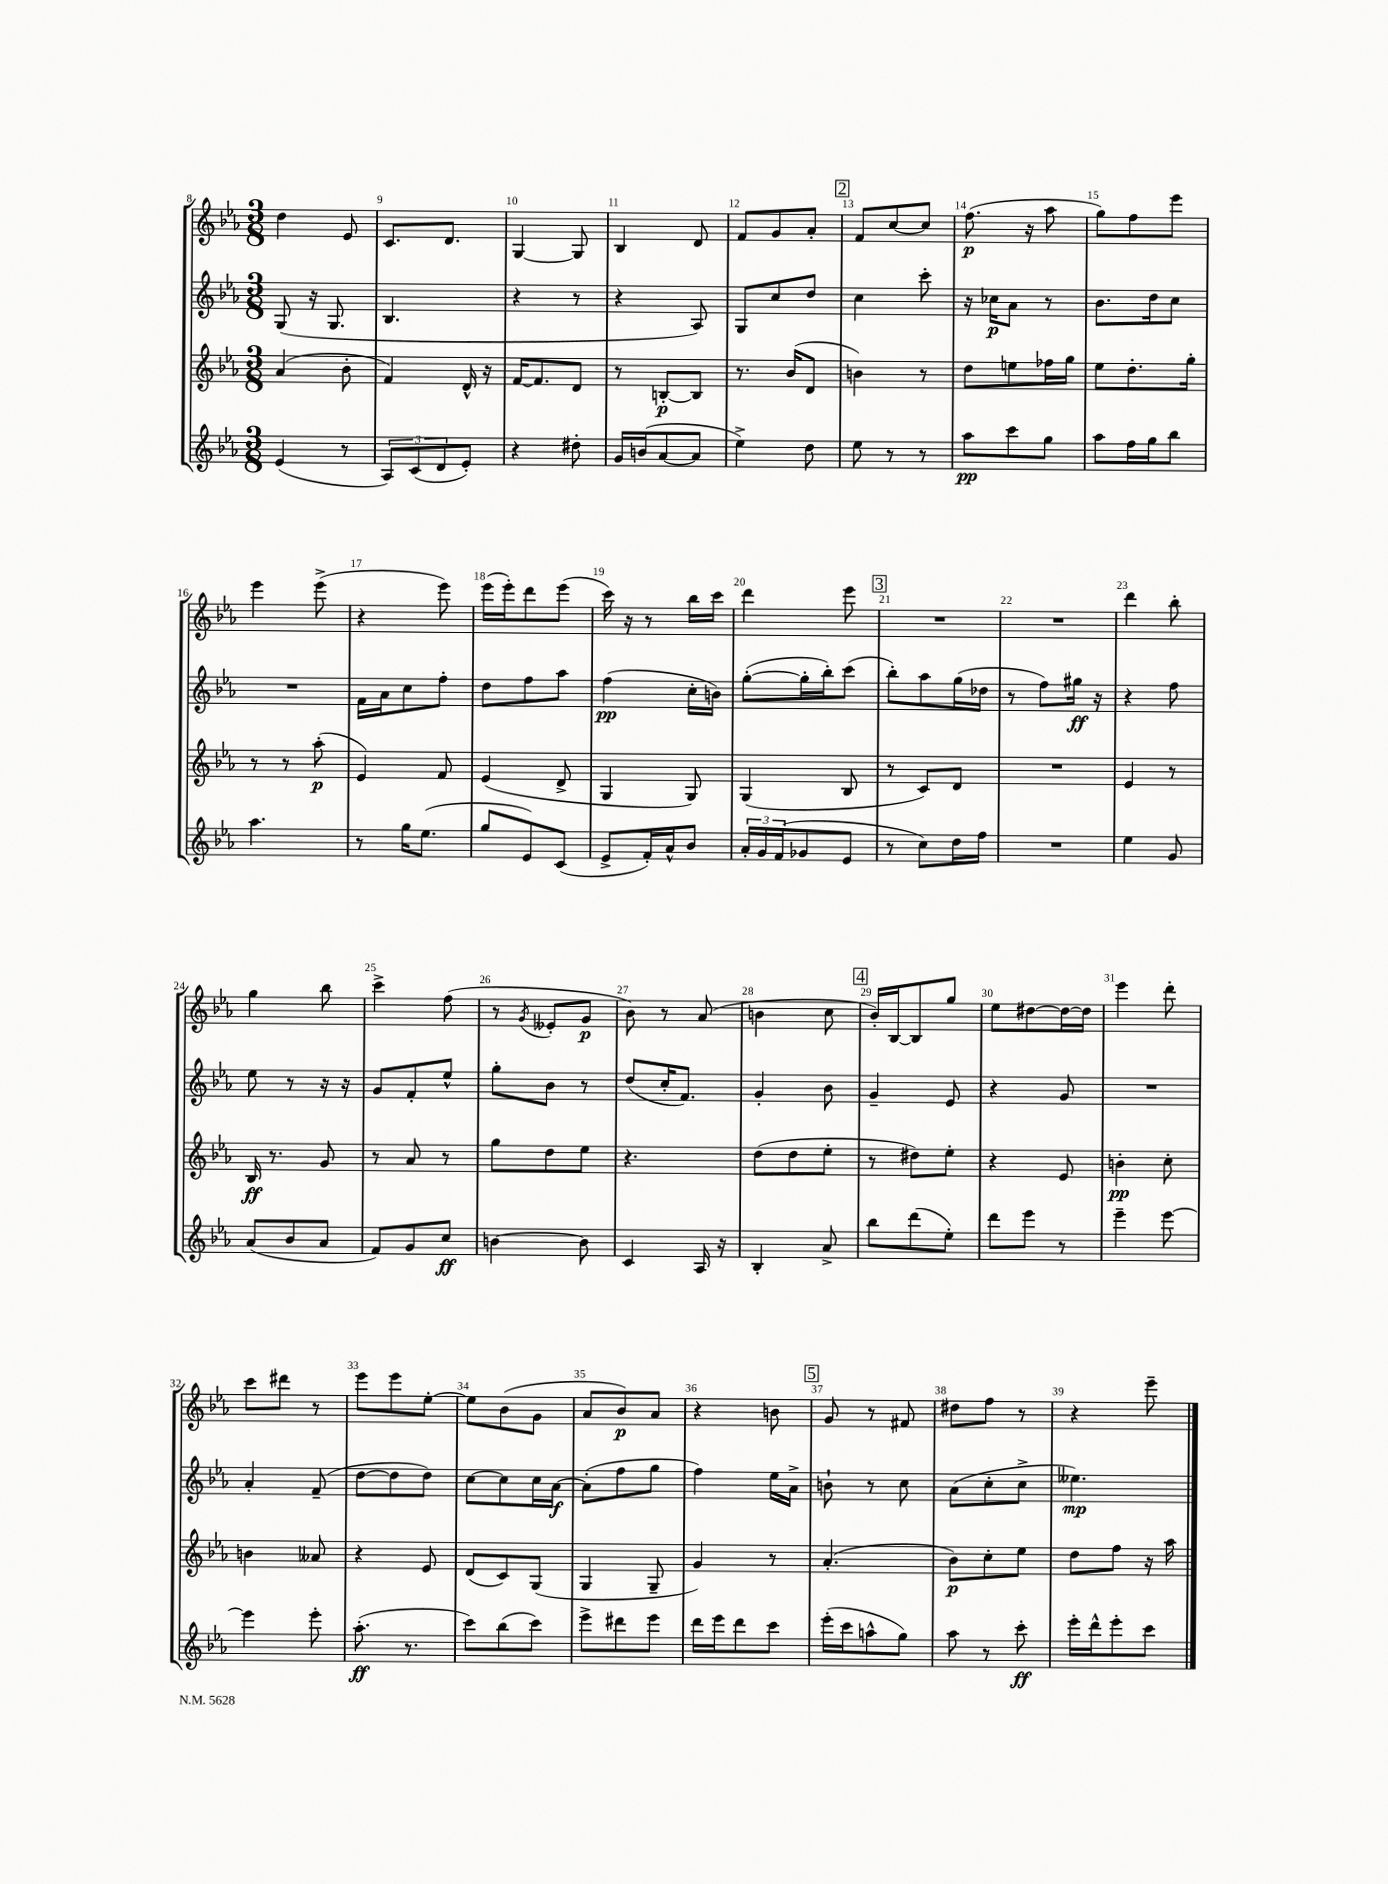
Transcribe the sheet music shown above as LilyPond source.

<<
\new StaffGroup <<
\new Staff = "s0" {
    \clef treble \key ees \major \numericTimeSignature \time 3/8
    d''4 ees'8 |
    c'8. d'8. |
    g4~ g8 |
    bes4 d'8 |
    f'8 g'8 aes'8-. |
    \mark \markup { \box "2" } f'8 c''8~ c''8 |
    f''8.\p( r16 aes''8 |
    g''8) f''8 ees'''8 |
    ees'''4 ees'''8->( |
    r4 ees'''8) |
    ees'''16( ees'''16-.) d'''8 ees'''8( |
    c'''16) r16 r8 bes''16 c'''16 |
    d'''4 ees'''8 |
    \mark \markup { \box "3" } R4. |
    R4. |
    d'''4 bes''8-. |
    g''4 bes''8 |
    c'''4-> f''8( |
    r8 \acciaccatura { g'8 } eeses'8-. g'8\p |
    bes'8) r8 aes'8( |
    b'4 c''8 |
    \mark \markup { \box "4" } bes'16-.) bes16~ bes8 g''8 |
    ees''8 dis''8~ dis''16~ dis''16 |
    ees'''4 d'''8-. |
    c'''8 dis'''8 r8 |
    ees'''8 ees'''8 ees''8~-. |
    ees''8 bes'8( g'8 |
    aes'8 bes'8\p) aes'8 |
    r4 b'8 |
    \mark \markup { \box "5" } g'8 r8 fis'8 |
    dis''8 f''8 r8 |
    r4 ees'''8-- \bar "|." |
}
\new Staff = "s1" {
    \clef treble \key ees \major \numericTimeSignature \time 3/8
    g8( r16 g8. |
    bes4. |
    r4 r8 |
    r4 aes8) |
    g8 c''8 d''8 |
    \mark \markup { \box "2" } c''4 c'''8-. |
    r16 ces''16\p aes'8 r8 |
    bes'8. d''16 c''8 |
    R4. |
    f'16 aes'16 c''8 f''8-. |
    d''8 f''8 aes''8 |
    f''4\pp( c''16-. b'16) |
    g''8~-.( g''16-. bes''16-.) c'''8( |
    \mark \markup { \box "3" } bes''8-.) aes''8 g''16( des''16 |
    r8 f''8) gis''16\ff r16 |
    r4 f''8 |
    ees''8 r8 r16 r16 |
    g'8 f'8-. ees''8-^ |
    g''8-. bes'8 r8 |
    d''8( c''16-. f'8.) |
    g'4-. bes'8 |
    \mark \markup { \box "4" } g'4-- ees'8 |
    r4 g'8 |
    R4. |
    aes'4-. f'8--( |
    d''8~ d''8 d''8) |
    c''8~ c''8 c''16 aes'16~\f |
    aes'8-.( f''8 g''8 |
    f''4) ees''16 aes'16-> |
    \mark \markup { \box "5" } b'8-! r8 c''8 |
    aes'8( c''8-. c''8-> |
    eeses''4.\mp) \bar "|." |
}
\new Staff = "s2" {
    \clef treble \key ees \major \numericTimeSignature \time 3/8
    aes'4( bes'8-. |
    f'4) d'16-^ r16 |
    f'16~ f'8. d'8 |
    r8 b8~-.\p b8 |
    r8. bes'16( d'8 |
    \mark \markup { \box "2" } b'4) r8 |
    d''8 e''8 fes''16 g''16 |
    ees''8 d''8.-. g''16-. |
    r8 r8 aes''8-.\p( |
    ees'4) f'8 |
    ees'4( d'8-> |
    g4 g8) |
    g4( bes8 |
    \mark \markup { \box "3" } r8 c'8) d'8 |
    R4. |
    ees'4 r8 |
    bes16\ff r8. g'8 |
    r8 aes'8 r8 |
    g''8 d''8 ees''8 |
    r4. |
    d''8( d''8 ees''8-. |
    \mark \markup { \box "4" } r8 dis''8) ees''8-. |
    r4 ees'8 |
    b'4-.\pp c''8-. |
    b'4 aeses'8 |
    r4 ees'8 |
    d'8( c'8) g8( |
    g4 g8-- |
    g'4) r8 |
    \mark \markup { \box "5" } aes'4.-.( |
    bes'8\p) c''8-. ees''8 |
    d''8 f''8 r16 aes''16 \bar "|." |
}
\new Staff = "s3" {
    \clef treble \key ees \major \numericTimeSignature \time 3/8
    ees'4( r8 |
    \tuplet 3/2 { aes8) c'8( d'8 } ees'8-.) |
    r4 dis''8-. |
    g'16 b'16( aes'8~ aes'8 |
    ees''4->) d''8 |
    \mark \markup { \box "2" } ees''8 r8 r8 |
    aes''8\pp c'''8 g''8 |
    aes''8 f''16 g''16 bes''8 |
    aes''4. |
    r8 g''16 ees''8.( |
    g''8 ees'8) c'8( |
    ees'8-> f'16-.) aes'16-^ bes'8 |
    \tuplet 3/2 { aes'16-. g'16 f'16( } ges'8 ees'8 |
    \mark \markup { \box "3" } r8 c''8) d''16 f''16 |
    R4. |
    ees''4 g'8 |
    aes'8( bes'8 aes'8 |
    f'8) g'8 c''8\ff |
    b'4~ b'8 |
    c'4 aes16 r16 |
    bes4-. aes'8-> |
    \mark \markup { \box "4" } bes''8 d'''8( ees''8-.) |
    d'''8 ees'''8 r8 |
    ees'''4-- ees'''8~ |
    ees'''4 ees'''8-. |
    aes''8.-.\ff( r8. |
    c'''8) bes''8( c'''8) |
    ees'''8-> dis'''8 ees'''8 |
    d'''16 ees'''16 d'''8 c'''8 |
    \mark \markup { \box "5" } ees'''16-.( c'''16 a''8-^ g''8) |
    aes''8 r8 c'''8-.\ff |
    ees'''16-. d'''16-^ ees'''8-. c'''8 \bar "|." |
}
>>
>>
\layout { \context { \Score currentBarNumber = #8 \override BarNumber.break-visibility = ##(#f #t #t) barNumberVisibility = #all-bar-numbers-visible } }
